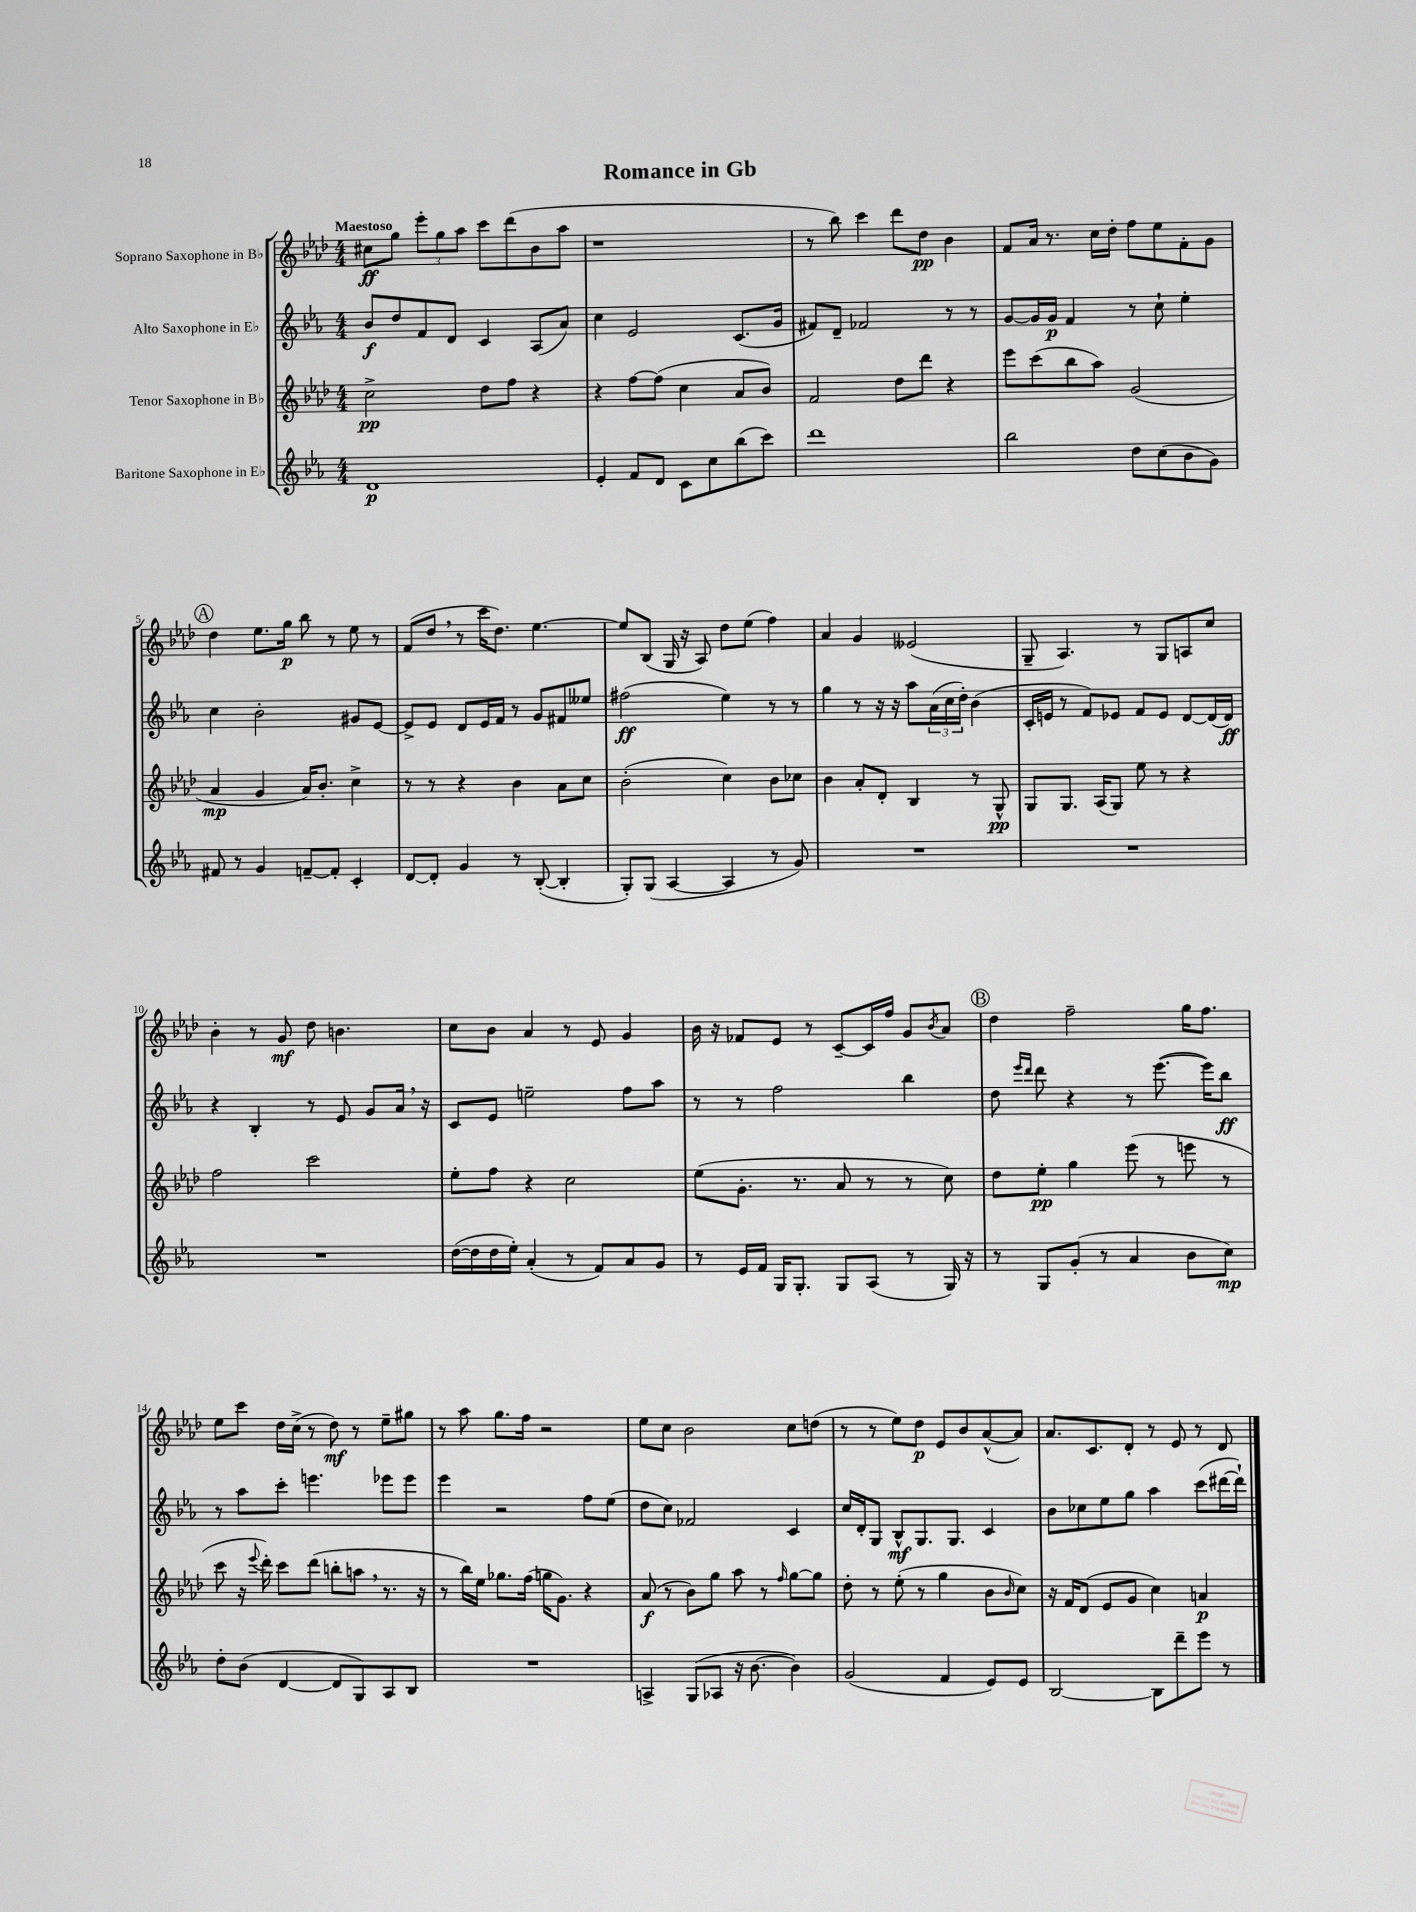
\header { title = "Romance in Gb" }
<<
\new StaffGroup <<
\new Staff = "s0" \with { instrumentName = "Soprano Saxophone in Bb" } {
    \clef treble \key aes \major \numericTimeSignature \time 4/4 \tempo "Maestoso"
    cis''8\ff g''8 \tuplet 3/2 { ees'''8-. g''8 aes''8 } c'''8 des'''8( bes'8 aes''8 |
    r1 |
    r8 bes''8) c'''4 des'''8 des''8\pp bes'4 |
    f'8 aes'16 r8. c''16 des''16-. f''8 ees''8 f'8-. g'8 |
    \mark \markup { \circle "A" } des''4 ees''8. g''16\p bes''8 r8 ees''8 r8 |
    f'8( des''8 \breathe r8 c'''16 des''8.) ees''4.~ |
    ees''8 bes8( g16 r16 aes8) des''8 ees''8( f''4) |
    aes'4 g'4 eeses'2( |
    g8-- aes4.) r8 g8 a8 c''8 |
    bes'4-. r8 g'8\mf des''8 b'4. |
    c''8 bes'8 aes'4 r8 ees'8 g'4 |
    bes'16 r16 fes'8 ees'8 r8 c'8~-- c'16 f''16 g'8 \acciaccatura { bes'8 } aes'8 |
    \mark \markup { \circle "B" } des''4 f''2-- g''16 f''8. |
    ees''8 c'''8 des''16 c''16->( r8 des''8\mf) r8 ees''8-- gis''8 |
    r8 aes''8 g''8. f''16 r2 |
    ees''8 c''8 bes'2 c''8 d''8( |
    r8 r8 ees''8) des''8\p ees'8 bes'8 aes'8~-^( aes'8) |
    aes'8. c'8. des'8-. r8 ees'8 r8 des'8 \bar "|." |
}
\new Staff = "s1" \with { instrumentName = "Alto Saxophone in Eb" } {
    \clef treble \key ees \major \numericTimeSignature \time 4/4
    bes'8\f d''8 f'8 d'8 c'4 aes8( aes'8) |
    c''4 ees'2 c'8.( g'16 |
    fis'8) d'8-- fes'2 r8 r8 |
    g'8~ g'16 g'16\p f'4 r8 c''8-! ees''4-. |
    \mark \markup { \circle "A" } c''4 bes'2-. gis'8 ees'8~ |
    ees'8-> ees'8 d'8 ees'16 f'16 r8 g'8 fis'8 eeses''8 |
    fis''2\ff( ees''4) r8 r8 |
    g''4 r8 r16 r16 aes''8 \tuplet 3/2 { aes'16( c''16 d''16-.) } bes'4( |
    c'16-. e'16 r8 f'8) ees'8 f'8 ees'8 d'8~ d'16( d'16\ff) |
    r4 bes4-. r8 ees'8 g'8 aes'16 \breathe r16 |
    c'8 ees'8 e''2-- f''8 aes''8 |
    r8 r8 f''2 bes''4 |
    \mark \markup { \circle "B" } d''8 \grace { ees'''16 d'''16 } d'''8 r4 r8 ees'''8.~( ees'''16) bes''8\ff |
    r8 aes''8 c'''8-. e'''4. ees'''8 ees'''8 |
    ees'''4 r2 f''8 ees''8( |
    d''8 c''8) fes'2 c'4 |
    c''16 d'16-. g8 bes8-^\mf g8. g8. c'4 |
    bes'8 ces''8 ees''8 g''8 aes''4 c'''8( dis'''16~ dis'''16-!) \bar "|." |
}
\new Staff = "s2" \with { instrumentName = "Tenor Saxophone in Bb" } {
    \clef treble \key aes \major \numericTimeSignature \time 4/4
    c''2->\pp des''8 f''8 r4 |
    r4 f''8~ f''8( c''4 aes'8 bes'8) |
    f'2 des''8 des'''8 r4 |
    ees'''8 c'''8( bes''8 aes''8) g'2( |
    \mark \markup { \circle "A" } aes'4\mp g'4 aes'16) bes'8.-. c''4-> |
    r8 r8 r4 bes'4 aes'8 c''8 |
    bes'2-.( c''4) bes'8 ces''8 |
    bes'4 aes'8-. des'8-. bes4 r8 g8-^\pp |
    g8 g8. aes16( g8) ees''8 r8 r4 |
    f''2 c'''2 |
    ees''8-. f''8 r4 c''2 |
    ees''8( g'8.-. r8. aes'8 r8 r8 c''8) |
    \mark \markup { \circle "B" } des''8 ees''8-.\pp g''4 ees'''8( r8 e'''8 r8 |
    c'''8 r16 \appoggiatura { ees'''8 } des'''16-.) c'''8 des'''8( b''8-. a''8 \breathe r8. r16 |
    r8 bes''16) ees''16 ges''8. f''16( g''16 g'8.) r4 |
    aes'8\f( r8 bes'8) g''8 aes''8 r8 \grace { f''16 } g''8~ g''8 |
    des''8-. r8 ees''8-.( r8 g''4 bes'8 \grace { bes'16 } c''8) |
    r16 f'16 des'8( ees'8 g'8 c''4) a'4\p \bar "|." |
}
\new Staff = "s3" \with { instrumentName = "Baritone Saxophone in Eb" } {
    \clef treble \key ees \major \numericTimeSignature \time 4/4
    d'1\p |
    ees'4-. f'8 d'8 c'8 c''8 bes''8( c'''8) |
    d'''1 |
    bes''2 d''8 c''8( bes'8 g'8) |
    \mark \markup { \circle "A" } fis'8 r8 g'4 f'8~-- f'8-. c'4-. |
    d'8~ d'8-. g'4 r8 bes8~-.( bes4-. |
    g8-.) g8( aes4~ aes4 r8 g'8) |
    R1 |
    R1 |
    R1 |
    d''16~( d''16 d''16 ees''16-.) aes'4-.( r8 f'8) aes'8 g'8 |
    r8 ees'16 f'16 g16 g8.-. g8 aes8( r8 g16) r16 |
    \mark \markup { \circle "B" } r8 g8 g'8-.( r8 aes'4 bes'8 c''8\mp) |
    d''8-. bes'8( d'4~ d'8 g8) aes8 bes8 |
    R1 |
    a4-> g8( aes8 r16 bes'8.~ bes'4) |
    g'2( f'4 ees'8) ees'8 |
    bes2~ bes8 d'''8-- ees'''8 r8 \bar "|." |
}
>>
>>
